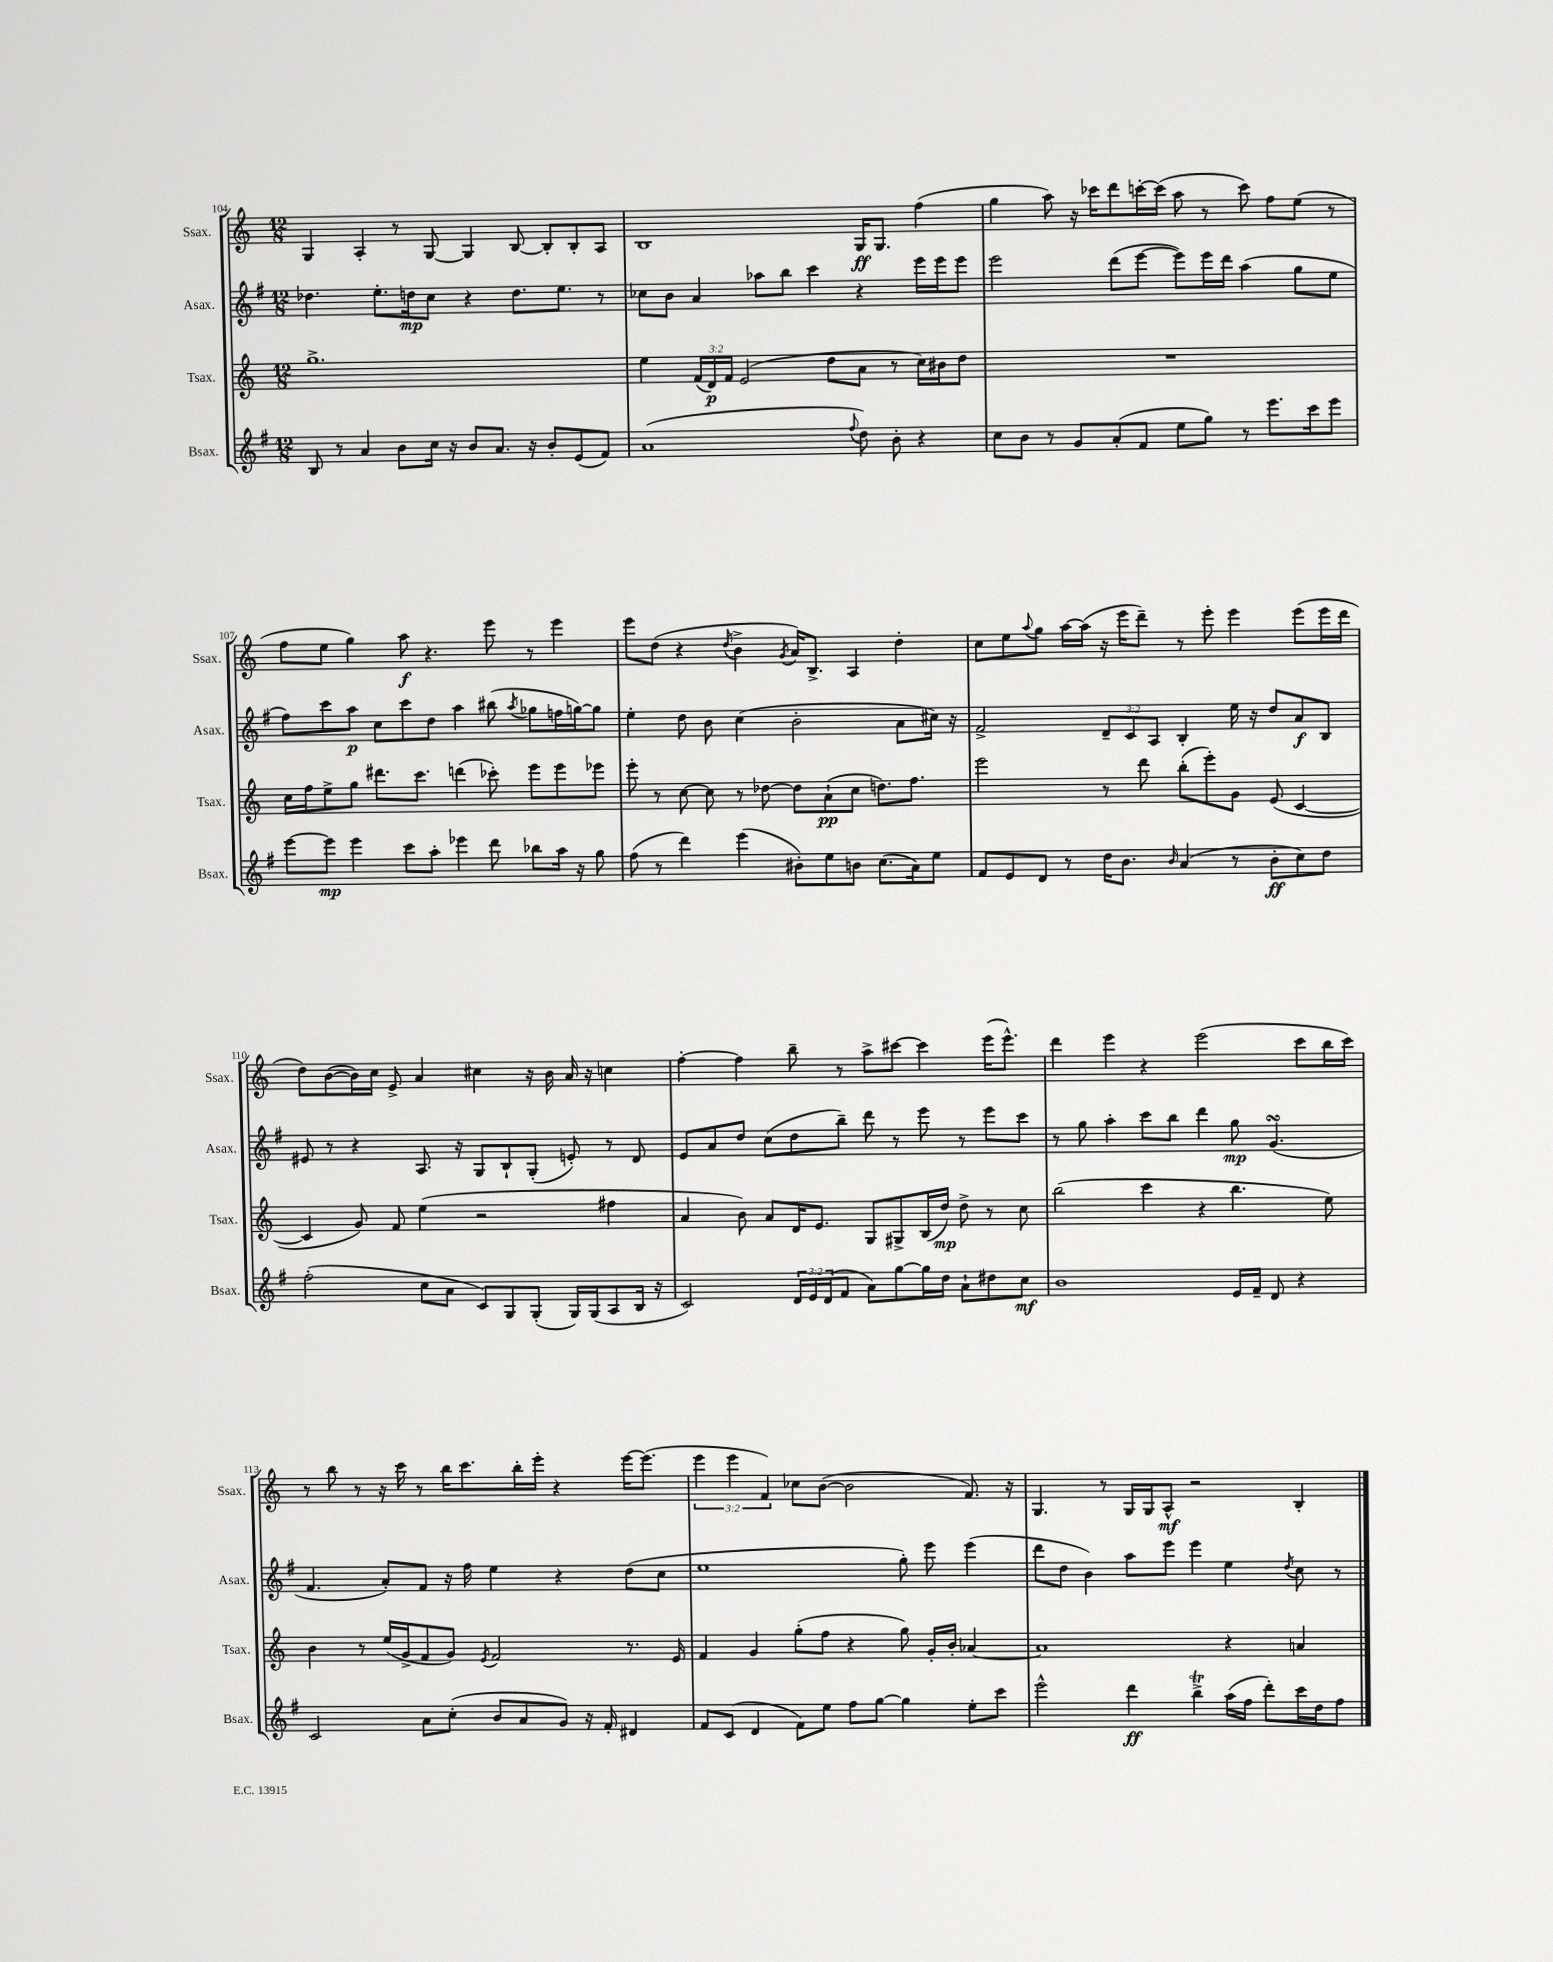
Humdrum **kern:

**kern	**dynam	**kern	**dynam	**kern	**dynam	**kern	**dynam
*part4	*part4	*part3	*part3	*part2	*part2	*part1	*part1
*staff4	*staff4	*staff3	*staff3	*staff2	*staff2	*staff1	*staff1
*I"Bsax.	*	*I"Tsax.	*	*I"Asax.	*	*I"Ssax.	*
*I'Bsax.	*	*I'Tsax.	*	*I'Asax.	*	*I'Ssax.	*
*clefG2	*	*clefG2	*	*clefG2	*	*clefG2	*
*k[f#]	*	*k[]	*	*k[f#]	*	*k[]	*
*M12/8	*	*M12/8	*	*M12/8	*	*M12/8	*
=104	=104	=104	=104	=104	=104	=104	=104
8B/	.	1.gg^	.	4.dd-X\	.	4G/	.
8r	.	.	.	.	.	.	.
4a/	.	.	.	.	.	4A'/	.
.	.	.	.	8.ee'\L	.	.	.
8b\L	.	.	.	.	.	8r	.
.	.	.	.	16ddn\k	mp	.	.
16cc\Jk	.	.	.	8cc\J	.	[8G/	.
16r	.	.	.	.	.	.	.
8b/L	.	.	.	4r	.	4G/]	.
8.a/J	.	.	.	.	.	.	.
.	.	.	.	8.dd\L	.	[8B/	.
16r	.	.	.	.	.	.	.
8b'/L	.	.	.	.	.	8B'/L]	.
.	.	.	.	8.ee\J	.	.	.
(8e/	.	.	.	.	.	8B'/	.
8f#/J)	.	.	.	8r	.	8A/J	.
=105	=105	=105	=105	=105	=105	=105	=105
(1a	.	4ee\	.	8cc-X\L	.	1B	.
.	.	.	.	8b\J	.	.	.
.	.	(24f/LL	.	4a/	.	.	.
.	.	24d/)	p	.	.	.	.
.	.	24f/JJ	.	.	.	.	.
.	.	(2e/	.	.	.	.	.
.	.	.	.	8aa-X\L	.	.	.
.	.	.	.	8bb\J	.	.	.
.	.	.	.	4ccc\	.	.	.
.	.	8dd\L	.	.	.	.	.
8qqff#/	.	.	.	.	.	.	.
8dd\)	.	8a\J	.	4r	.	16G/KL	ff
.	.	.	.	.	.	8.G/J	.
8b'\	.	8r	.	.	.	.	.
4r	.	16cc\LL)	.	16eee\LL	.	(4ff\	.
.	.	16b#X\J	.	16eee\J	.	.	.
.	.	8dd\J	.	8eee\J	.	.	.
=106	=106	=106	=106	=106	=106	=106	=106
8cc\L	.	1.r	.	2eee\	.	4gg\	.
8b\J	.	.	.	.	.	.	.
8r	.	.	.	.	.	8aa\)	.
8g/L	.	.	.	.	.	16r	.
.	.	.	.	.	.	16ccc-X\KL	.
(8a'/	.	.	.	(8ddd\L	.	8ddd\	.
8f#/J	.	.	.	[8eee\J	.	[16cccn'\L	.
.	.	.	.	.	.	(16ccc\JJ]	.
8ee\L	.	.	.	8eee\L])	.	8aa\	.
8gg\J)	.	.	.	16eee\L	.	8r	.
.	.	.	.	16ddd\JJ	.	.	.
8r	.	.	.	(4aa\	.	8ccc\)	.
8.eee\L	.	.	.	.	.	8ff\L	.
.	.	.	.	8gg\L	.	(8ee\J	.
16ccc\k	.	.	.	.	.	.	.
8eee\J	.	.	.	8ee\J	.	8r	.
!!LO:LB:g=z
=107	=107	=107	=107	=107	=107	=107	=107
[8eee\L	.	16cc\LL	.	8ff#\L)	.	8ff\L	.
.	.	16ff\J	.	.	.	.	.
8eee\J]	mp	8ee^\	.	8ccc\	.	8ee\J	.
4eee\	.	8gg\J	.	8aa\J	p	4gg\)	.
.	.	8.ddd#X\L	.	8cc\L	.	.	.
8ccc\L	.	.	.	8ccc\	.	8aa\	f
.	.	8.ccc\J	.	.	.	.	.
8aa'\J	.	.	.	8dd\J	.	4.r	.
4eee-X\	.	(4dddn\	.	4aa\	.	.	.
8ddd\	.	8ccc-X'\)	.	(8bb#X\	.	8eee\	.
.	.	.	.	8qaa/	.	.	.
8bb-X\L	.	8eee\L	.	8gg-X\L	.	8r	.
16aa\Jk	.	8eee\	.	16ffn\L	.	4eee\	.
16r	.	.	.	[16ggn\J)	.	.	.
8gg\	.	8eee-X\J	.	8gg\J]	.	.	.
=108	=108	=108	=108	=108	=108	=108	=108
(8ff#\	.	8eee'\	.	4ee'\	.	8eee\L	.
8r	.	8r	.	.	.	(8dd\J	.
4ddd\)	.	[8cc\	.	8dd\	.	4r	.
.	.	8cc\]	.	8b\	.	.	.
.	.	.	.	.	.	8qdd/	.
(4eee\	.	8r	.	(4cc\	.	4b^\	.
.	.	[8dd-X\	.	.	.	.	.
.	.	.	.	.	.	8qg/	.
8b#X'\L)	.	8dd-\L]	.	2b'\	.	16a/KL)	.
.	.	.	.	.	.	8.B^/J	.
8ee\	.	(8a`\	pp	.	.	.	.
8bn\J	.	8cc\J	.	.	.	4A/	.
(8.cc\L	.	8.ddn\L)	.	.	.	.	.
.	.	.	.	8a\L	.	4dd'\	.
16a\k)	.	8.ff\J	.	.	.	.	.
8ee\J	.	.	.	16cc#X\Jk)	.	.	.
.	.	.	.	16r	.	.	.
=109	=109	=109	=109	=109	=109	=109	=109
8f#/L	.	2eee\	.	2f#^/	.	8cc\L	.
8e/	.	.	.	.	.	8ee\	.
.	.	.	.	.	.	8qqaa/	.
8d/J	.	.	.	.	.	8gg\J	.
8r	.	.	.	.	.	[16aa\LL	.
.	.	.	.	.	.	(16aa\JJ]	.
16dd\KL	.	8r	.	12d~/L	.	16r	.
8.b\J	.	.	.	.	.	16eee\KL	.
.	.	.	.	12c/	.	.	.
.	.	8ddd\	.	.	.	8ddd~\J)	.
.	.	.	.	12A/J	.	.	.
16qqb/	.	.	.	.	.	.	.
(4a/	.	(8bb'\L	.	4B'/	.	8r	.
.	.	8eee'\)	.	.	.	8eee'\	.
8r	.	8g\J	.	16ee\	.	4eee\	.
.	.	.	.	16r	.	.	.
8b'\L	ff	(8e/	.	8dd/L	.	.	.
8cc\)	.	[4c/	.	8a/	f	(8eee\L	.
8dd\J	.	.	.	8B/J	.	16eee\L	.
.	.	.	.	.	.	16ddd\JJ	.
!!LO:LB:g=z
=110	=110	=110	=110	=110	=110	=110	=110
(2ff#'\	.	4c/]	.	8e#X/	.	8dd\L)	.
.	.	.	.	8r	.	([8b\	.
.	.	8g/)	.	4r	.	16b\L])	.
.	.	.	.	.	.	16cc\JJ	.
.	.	8f/	.	.	.	8e^/	.
8cc\L	.	(4ee\	.	8.A/	.	4a/	.
8a\J	.	.	.	.	.	.	.
.	.	.	.	16r	.	.	.
8c/L)	.	2r	.	8G/L	.	4cc#X\	.
8G/	.	.	.	8B`/	.	.	.
(8G'/J	.	.	.	(8G'/J	.	16r	.
.	.	.	.	.	.	16b\	.
16G/LL)	.	.	.	8en'/)	.	16a/	.
(16G/J	.	.	.	.	.	16r	.
8A/	.	4ff#X\	.	8r	.	4ccn\	.
16B/Jk	.	.	.	8d/	.	.	.
16r	.	.	.	.	.	.	.
=111	=111	=111	=111	=111	=111	=111	=111
2c/)	.	4a/	.	8e/L	.	[4ff'\	.
.	.	.	.	8a/	.	.	.
.	.	8b\)	.	8dd/J	.	4ff\]	.
.	.	8a/L	.	(8cc\L	.	.	.
24d/LL	.	16d/K	.	8dd\	.	8bb~\	.
24e/	.	.	.	.	.	.	.
.	.	8.e/J	.	.	.	.	.
(24d/J	.	.	.	.	.	.	.
8f#/J	.	.	.	8bb~\J)	.	8r	.
8a\L)	.	8G/L	.	8ddd\	.	8aa^\L	.
[8gg\	.	8G#X^/	.	8r	.	[8ccc#X\J	.
16gg\L]	.	(16B/L	.	8eee\	.	4ccc#\]	.
16dd\JJ	.	16dd/JJ)	mp	.	.	.	.
8a`\L	.	8dd^\	.	8r	.	.	.
8dd#X\	.	8r	.	8eee\L	.	(16eee\KL	.
.	.	.	.	.	.	8.eee^^\J)	.
8cc\J	mf	8cc\	.	8ccc\J	.	.	.
=112	=112	=112	=112	=112	=112	=112	=112
1b	.	(2bb\	.	8r	.	4ddd\	.
.	.	.	.	8gg\	.	.	.
.	.	.	.	4aa'\	.	4eee\	.
.	.	4ccc\	.	8ccc\L	.	4r	.
.	.	.	.	8bb\J	.	.	.
.	.	4r	.	4ddd\	.	(2eee\	.
16e/LL	.	4.bb\	.	8gg\	mp	.	.
16f#~/JJ	.	.	.	.	.	.	.
8d/	.	.	.	(4.gsSSs/	.	.	.
4r	.	.	.	.	.	8ccc\L	.
.	.	8ee\)	.	.	.	16bb\L	.
.	.	.	.	.	.	16ccc\JJ)	.
!!LO:LB:g=z
=113	=113	=113	=113	=113	=113	=113	=113
2c/	.	4b\	.	4.f#/	.	8r	.
.	.	.	.	.	.	8bb\	.
.	.	8r	.	.	.	8r	.
.	.	(16ee/LL	.	8a'/L)	.	16r	.
.	.	16g^/J	.	.	.	16ccc\	.
8a\L	.	8f/	.	8f#/J	.	8r	.
(8cc'\J	.	8g/J)	.	16r	.	16bb\KL	.
.	.	.	.	16ff#\	.	8.ccc\	.
.	.	8qe/	.	.	.	.	.
8b/L	.	2f/	.	4ee\	.	.	.
8a/	.	.	.	.	.	16bb'\L	.
.	.	.	.	.	.	16eee'\JJ	.
8g/J)	.	.	.	4r	.	4r	.
16r	.	.	.	.	.	.	.
16f#'/	.	.	.	.	.	.	.
4d#X/	.	8.r	.	(8dd\L	.	[16eee\KL	.
.	.	.	.	.	.	(8.eee\J]	.
.	.	.	.	8cc\J	.	.	.
.	.	16e/	.	.	.	.	.
=114	=114	=114	=114	=114	=114	=114	=114
8f#/L	.	4f/	.	1ee	.	6eee\	.
(8c/J	.	.	.	.	.	.	.
.	.	.	.	.	.	6eee\	.
4d/	.	4g/	.	.	.	.	.
.	.	.	.	.	.	6f/)	.
8f#\L)	.	(8gg'\L	.	.	.	8cc-X\L	.
8ee\J	.	8ff\J	.	.	.	([8b\J	.
8ff#\L	.	4r	.	.	.	2b\]	.
[8gg\J	.	.	.	.	.	.	.
4gg\]	.	8gg\)	.	8gg'\)	.	.	.
.	.	16g'/LL	.	8eee\	.	.	.
.	.	16b'/JJ	.	.	.	.	.
8ee'\L	.	[4a-X/	.	(4eee\	.	8.f/)	.
8ccc\J	.	.	.	.	.	.	.
.	.	.	.	.	.	16r	.
=115	=115	=115	=115	=115	=115	=115	=115
2eee^^\	.	1a-]	.	8ddd\L	.	4.G/	.
.	.	.	.	8dd\J	.	.	.
.	.	.	.	4b\)	.	.	.
.	.	.	.	.	.	8r	.
4ddd\	ff	.	.	8aa\L	.	16G/LL	.
.	.	.	.	.	.	16G/J	.
.	.	.	.	8eee\J	.	8A^^/J	mf
4bbt^\	.	.	.	4eee\	.	2r	.
(16aa\LL	.	4r	.	4ee\	.	.	.
16ff#\JJ	.	.	.	.	.	.	.
8ddd'\L)	.	.	.	.	.	.	.
.	.	.	.	8qdd/	.	.	.
16ccc\L	.	4an/	.	8cc\	.	4B'/	.
16dd\J	.	.	.	.	.	.	.
8ff#\J	.	.	.	8r	.	.	.
==	==	==	==	==	==	==	==
*-	*-	*-	*-	*-	*-	*-	*-
